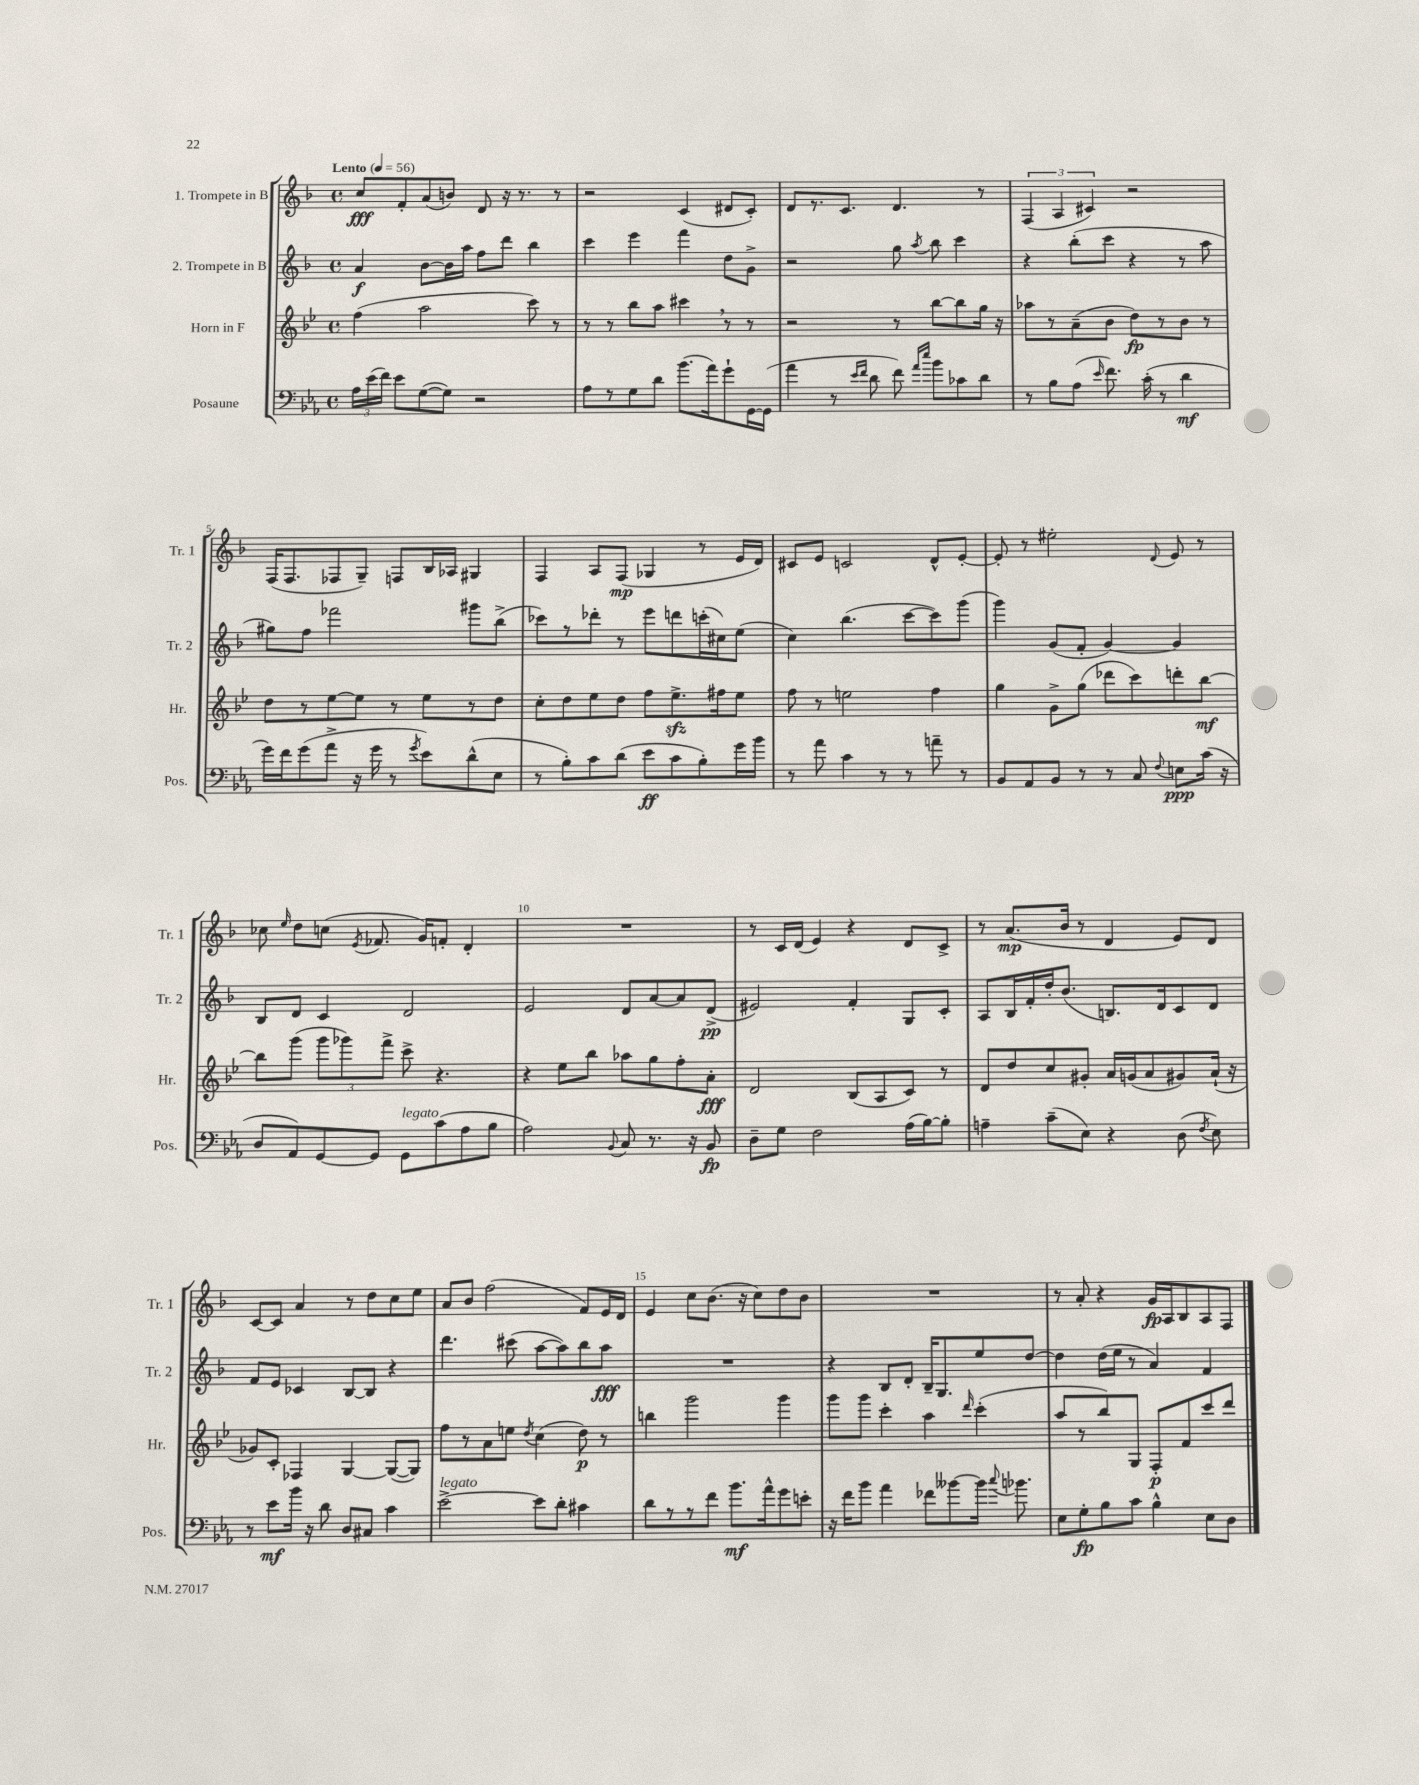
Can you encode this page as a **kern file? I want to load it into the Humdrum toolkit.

**kern	**kern	**kern	**kern
*staff4	*staff3	*staff2	*staff1
*clefF4	*clefG2	*clefG2	*clefG2
*k[b-e-a-]	*k[b-e-]	*k[b-]	*k[b-]
*M4/4	*M4/4	*M4/4	*M4/4
*met(c)	*met(c)	*met(c)	*met(c)
*MM56	*MM56	*MM56	*MM56
24A-	(4ff	4a	8cc
(24e-	.	.	.
24f)	.	.	.
8e-	.	.	8f'
([8G	2aa	[8b-	(8a
8G])	.	16b-]	8b)
.	.	16aa	.
2r	.	8ff	8d
.	.	8ddd	16r
.	.	.	8.r
.	8ccc)	4bb-	.
.	8r	.	8r
=	=	=	=
8A-	8r	4ccc	2r
8r	8r	.	.
8G	8bb-	4eee	.
8d	8aa	.	.
(8.b-	4ccc#	4fff	(4c
16a-)	.	.	.
8g`	8r	8dd	8d#
[16GG	8r	8g^	8c')
(16GG]	.	.	.
=	=	=	=
4a-	2r	2r	8d
.	.	.	8.r
8r	.	.	.
.	.	.	8.c
16qqe-	.	.	.
16qqf	.	.	.
8d	.	.	.
8f)	8r	8gg	4.d
16qqa-	.	.	.
16qqee-	.	8qaa	.
8b-	[8bb-	8bb-	.
8c-	8bb-]	4ccc	.
8d	16gg	.	8r
.	16r	.	.
=	=	=	=
8r	8aa-	4r	(6F
8B-	8r	.	.
.	.	.	6A
(8A-	(8a~	(8bb-'	.
.	.	.	6c#)
16qqe-	.	.	.
8.f)	8b-	8ccc	.
.	8dd)	4r	2r
(16c'	.	.	.
8r	8r	.	.
4d	8b-	8r	.
.	8r	8aa	.
=	=	=	=
16g)	8dd	8gg#)	(16F
16f	.	.	8.F
(8g	8r	8ff	.
8a-^	[8ee-	2fff-	8F-
16r	8ee-]	.	8G~)
16g	.	.	.
8r	8r	.	8F
8qg	.	.	.
8e-)	8ee-	.	16B-
.	.	.	16A-
(8d^^	8r	8ggg#	4G#
8E-	8dd	(8bb-^	.
=	=	=	=
8r	8cc'	8ccc-)	4F
8B-')	8dd	8r	.
8c	8ee-	8ddd-'	8A
(8d	8dd	8r	(8F
8e-	8ff	8eee	4G-
8c	8.ee-^	8ddd	.
8B-')	.	(16ccc'	8r
.	16ff#	16cc#)	.
16g	8ee-	(8ee	16e
16b-	.	.	16d)
=	=	=	=
8r	8ff	4cc)	8c#
8a-	8r	.	8e
4c	2ee	(4.bb-	2c
8r	.	.	.
8r	.	[8ccc	.
8a~	4ff	8ccc])	8d^^
8r	.	(8ggg	[8e'
=	=	=	=
8BB-	4gg	4ggg)	8e']
8AA-	.	.	8r
8BB-	8g^	(8g	2ee#'
8r	(8gg	8f'	.
8r	8ddd-	[4g)	.
8C	8ccc)	.	.
8qqF	.	.	8qqd
8E	8ddd'	4g]	8e
(16c	[8bb-	.	8r
16r	.	.	.
=	=	=	=
8D	8bb-]	8B-	8cc-
.	.	.	16qqee
8AA-)	(8ggg	8d	8dd
[8GG	12ggg	4c	(8cc
.	12ggg-)	.	.
.	.	.	8qe
8GG]	.	.	8.f-
.	12fff^	.	.
8GG	8ccc^	2d	.
.	.	.	16g)
(8c	4.r	.	8f'
8A-	.	.	4d'
8B-	.	.	.
=	=	=	=
2A-)	4r	2e	1r
.	8ee-	.	.
.	8bb-	.	.
8qqBB-	.	.	.
8C	8aa-	8d	.
8.r	8gg	[8a	.
.	8ff'	8a]	.
16r	.	.	.
8BB-	8a'	(8d^	.
=	=	=	=
8D~	2d	2e#)	8r
8G	.	.	16c
.	.	.	(16d
2F	.	.	4e)
.	(8B-	4f'	4r
.	8A	.	.
(16A-	8c)	8G	8d
[16B-)	.	.	.
8B-']	8r	8c'	8c^
=	=	=	=
4A~	8d	8A	8r
.	8dd	16B-	(8.a
.	.	16f'	.
(8c~	8cc	16dd'	.
.	.	(8.b-	16b-
8E-)	8g#'	.	8r
4r	16a	8.B)	4d
.	(16g	.	.
.	8a	.	.
.	.	16d	.
(8D	8g#)	8c	8e)
8qF	.	.	.
8E-)	(16a`	8d	8d
.	16r	.	.
=	=	=	=
8r	8g-)	8f	[8c
8e-	8c'	8e	8c]
16b-	4F-	4c-	4a
16r	.	.	.
8d	.	.	.
8D	[4G	[8B-	8r
8C#	.	8B-]	8dd
4c	(8G_	4r	8cc
.	8G])	.	8ee
=	=	=	=
[2e-^	8ff	4.ddd	8a
.	8r	.	8b-
.	8a	.	(2ff
.	8ee	(8ccc#	.
.	8qdd	.	.
8e-]	(4cc	[8aa	.
8d'	.	8aa])	.
4c#	8dd)	8bb-	8f)
.	8r	8aa	16e
.	.	.	16d
=	=	=	=
8d	4bb	1r	4e
8r	.	.	.
8r	2ggg	.	8cc
8f	.	.	(8.b-
8.b-	.	.	.
.	.	.	16r
.	.	.	8cc)
16a-^^	.	.	.
8g	4ggg	.	8dd
8e'	.	.	8b-
=	=	=	=
16r	8ggg	4r	1r
16f	.	.	.
8b-	8ggg	.	.
4a-	4ccc'	8B-	.
.	.	8d'	.
8f-	4aa	16B-~	.
.	.	8.G	.
[8b--	.	.	.
.	16qqddd	.	.
16b--]	(4ccc'	8ee	.
8qqcc	.	.	.
8.b-	.	.	.
.	.	[8dd	.
=	=	=	=
8E-	8aa	4dd]	8r
8G'	8r	.	8a'
8B-	8bb-)	(16dd	4r
.	.	16ee	.
8c	8G	8r	.
4B-^^	8F'	4a)	16g
.	.	.	16A
.	8f	.	8B-
8E-	8ccc	4f	8A
8D	8ddd	.	8F
==	==	==	==
*-	*-	*-	*-
